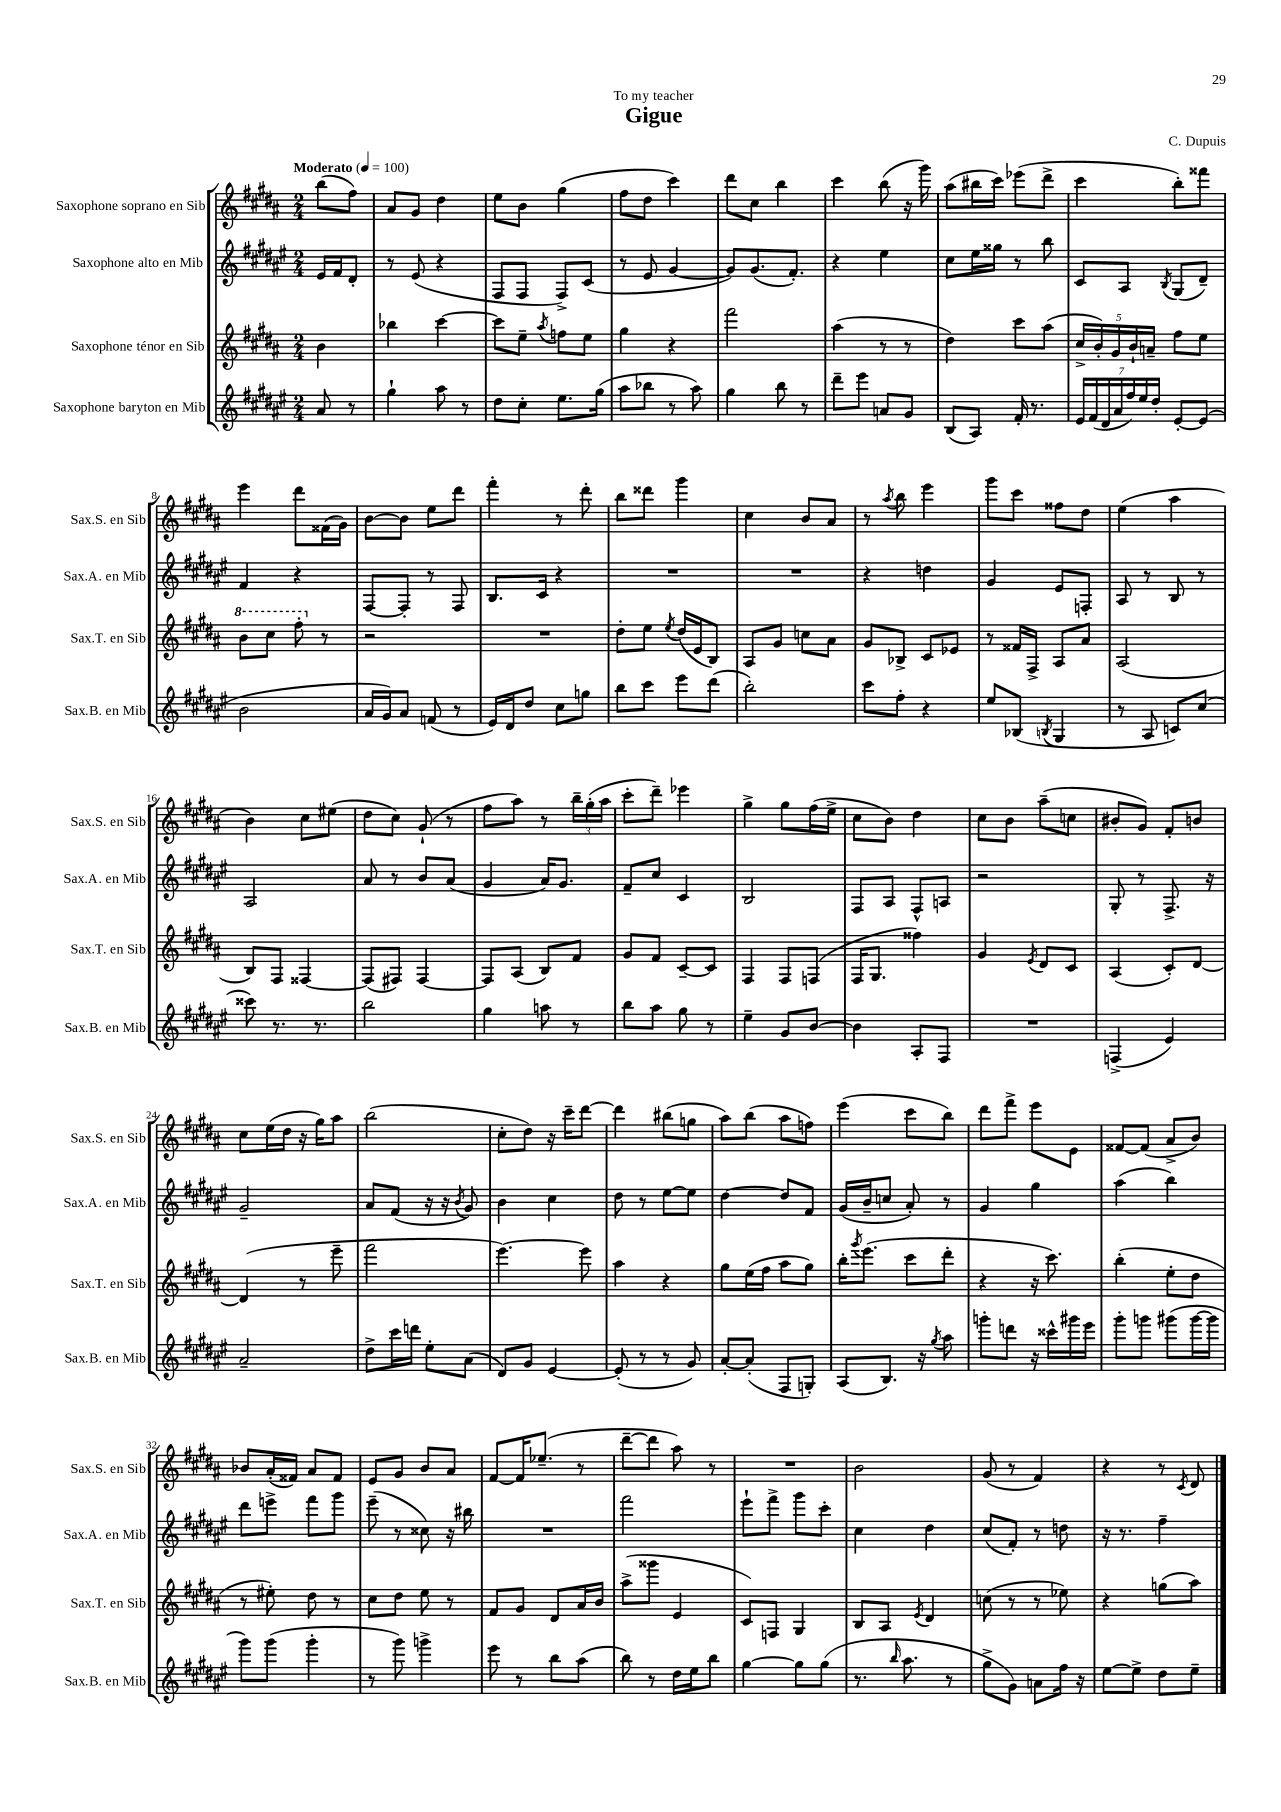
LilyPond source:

\header { title = "Gigue" composer = "C. Dupuis" dedication = "To my teacher" }
<<
\new StaffGroup <<
\new Staff = "s0" \with { instrumentName = "Saxophone soprano en Sib" shortInstrumentName = "Sax.S. en Sib" } {
    \clef treble \key b \major \numericTimeSignature \time 2/4 \partial 4 \tempo "Moderato" 4 = 100
    b''8( fis''8) |
    ais'8 gis'8 dis''4 |
    e''8 b'8 gis''4( |
    fis''8 dis''8 cis'''4) |
    dis'''8 cis''8 b''4 |
    cis'''4 b''8( r16 gis'''16) |
    ais''8( bis''16 cis'''16) ees'''8( dis'''8-> |
    cis'''4 b''8-.) fisis'''8 |
    e'''4 dis'''8 fisis'16( gis'16) |
    b'8~ b'8 e''8 dis'''8 |
    fis'''4-. r8 dis'''8-. |
    b''8 disis'''8 gis'''4 |
    cis''4 b'8 ais'8 |
    r8 \acciaccatura { ais''8 } b''8 e'''4 |
    gis'''8 cis'''8 fisis''8 dis''8 |
    e''4( ais''4 |
    b'4) cis''8 eis''8( |
    dis''8 cis''8) gis'8-!( r8 |
    fis''8 ais''8) r8 \tuplet 3/2 { b''16-- gis''16-.( ais''16 } |
    cis'''8-. dis'''8--) ees'''4 |
    gis''4-> gis''8 fis''16( e''16-> |
    cis''8 b'8) dis''4 |
    cis''8 b'8 ais''8--( c''8 |
    bis'8-. gis'8) fis'8-. b'8 |
    cis''8 e''16( dis''16 r16 gis''16) ais''8 |
    b''2( |
    cis''8-. dis''8) r16 cis'''16-- dis'''8~ |
    dis'''4 bis''8( g''8 |
    ais''8) b''8( ais''8 f''8) |
    e'''4( cis'''8 b''8) |
    dis'''8 fis'''8-> e'''8 e'8 |
    fisis'8~ fisis'8( ais'8-> b'8) |
    bes'8 ais'16-.( fisis'16) ais'8 fisis'8 |
    e'8 gis'8 b'8 ais'8 |
    fis'8~ fis'16 ees''8.--( r8 |
    dis'''8~-- dis'''8 ais''8) r8 |
    R2 |
    b'2 |
    gis'8( r8 fis'4) |
    r4 r8 \acciaccatura { cis'8 } dis'8 \bar "|." |
}
\new Staff = "s1" \with { instrumentName = "Saxophone alto en Mib" shortInstrumentName = "Sax.A. en Mib" } {
    \clef treble \key fis \major \numericTimeSignature \time 2/4 \partial 4
    eis'16 fis'16 dis'8-. |
    r8 eis'8( r4 |
    fis8 fis8 fis8->) cis'8( |
    r8 eis'8 gis'4~ |
    gis'8) gis'8.( fis'8.-.) |
    r4 eis''4 |
    cis''8 eis''16 gisis''16 r8 b''8 |
    cis'8 ais8 \acciaccatura { b8 } gis8( dis'8--) |
    fis'4 r4 |
    fis8~ fis8-. r8 fis8 |
    b8. cis'16 r4 |
    R2 |
    R2 |
    r4 d''4 |
    gis'4 eis'8 f8-. |
    ais8 r8 b8 r8 |
    ais2 |
    ais'8 r8 b'8 ais'8( |
    gis'4 ais'16) gis'8. |
    fis'8-- cis''8 cis'4 |
    b2 |
    fis8 ais8 fis8-^ a8 |
    r2 |
    gis8-. r8 fis8.-> r16 |
    gis'2-- |
    ais'8 fis'8( r16 r16 \acciaccatura { b'8 } gis'8) |
    b'4 cis''4 |
    dis''8 r8 eis''8~ eis''8 |
    dis''4~ dis''8 fis'8 |
    gis'16( b'16-- c''8 ais'8-.) r8 |
    gis'4 gis''4 |
    ais''4( b''4) |
    dis'''8 e'''8-> fis'''8 gis'''8 |
    eis'''8--( r8 cisis''8) r16 bis''16 |
    R2 |
    fis'''2 |
    eis'''8-! fis'''8-> gis'''8 cis'''8-. |
    cis''4 dis''4 |
    cis''8( fis'8-.) r8 d''8 |
    r16 r8. fis''4-- \bar "|." |
}
\new Staff = "s2" \with { instrumentName = "Saxophone ténor en Sib" shortInstrumentName = "Sax.T. en Sib" } {
    \clef treble \key b \major \numericTimeSignature \time 2/4 \partial 4
    b'4 |
    bes''4 cis'''4~ |
    cis'''8 e''8-- \acciaccatura { ais''8 } f''8 e''8 |
    gis''4 r4 |
    fis'''2 |
    ais''4( r8 r8 |
    dis''4) cis'''8 ais''8( |
    \tuplet 5/4 { cis''16-> b'16-.) gis'16 b'16-! a'16-- } fis''8 e''8 |
    \ottava #1 b''8 cis'''8 fis'''8-. \ottava #0 r8 |
    r2 |
    R2 |
    dis''8-. e''8 \acciaccatura { e''8 } dis''16( e'16 b8) |
    ais8 gis'8 c''8 ais'8 |
    gis'8 bes8-> cis'8 ees'8 |
    r8 fisis'16 fis16-> ais8 ais'8 |
    ais2( |
    b8) fis8 fisis4~ |
    fisis8( fis8) fis4~ |
    fis8 ais8( b8) fis'8 |
    gis'8 fis'8 cis'8~-- cis'8 |
    fis4 fis8 f8( |
    fis16 gis8. fisis''4) |
    gis'4 \acciaccatura { e'8 } dis'8 cis'8 |
    ais4( cis'8-.) dis'8~ |
    dis'4( r8 e'''8-- |
    fis'''2 |
    e'''4.~) e'''8 |
    ais''4 r4 |
    gis''8 e''16( fis''16 ais''8 gis''8) |
    b''16-. \acciaccatura { gis'''8 } e'''8.( cis'''8 dis'''8-. |
    r4 r16 cis'''8.) |
    b''4-.( e''8-. dis''8 |
    r8 eis''8-.) dis''8 r8 |
    cis''8 dis''8 e''8 r8 |
    fis'8 gis'8 dis'8 ais'16 b'16 |
    ais''8->( gisis'''8 e'4 |
    cis'8) f8 gis4 |
    b8 ais8 \acciaccatura { e'8 } dis'4 |
    c''8( r8 r8 ees''8) |
    r4 g''8( ais''8) \bar "|." |
}
\new Staff = "s3" \with { instrumentName = "Saxophone baryton en Mib" shortInstrumentName = "Sax.B. en Mib" } {
    \clef treble \key fis \major \numericTimeSignature \time 2/4 \partial 4
    ais'8 r8 |
    gis''4-! ais''8 r8 |
    dis''8 cis''8-. eis''8. gis''16( |
    ais''8 bes''8 r8 ais''8) |
    gis''4 b''8 r8 |
    dis'''8-- eis'''8 a'8 gis'8 |
    b8( ais8) fis'16-. r8. |
    \tuplet 7/4 { eis'16 fis'16( dis'16 ais'16 fis''16) eis''16 dis''16-. } eis'8~-. eis'8( |
    b'2 |
    ais'16 gis'16) ais'8 f'8( r8 |
    eis'16) dis'16 dis''8 cis''8 g''8 |
    b''8 cis'''8 eis'''8 dis'''8( |
    b''2-.) |
    cis'''8 fis''8-. r4 |
    eis''8 bes8( \acciaccatura { b8 } gis4 |
    r8 ais8 c'8) cis''8( |
    cisis'''8) r8. r8. |
    b''2 |
    gis''4 a''8 r8 |
    b''8 ais''8 gis''8 r8 |
    eis''4-- gis'8 b'8~ |
    b'4 ais8-. fis8 |
    R2 |
    f4->( eis'4) |
    ais'2-- |
    dis''8-> cis'''16 d'''16 eis''8-. ais'8( |
    dis'8) gis'8 eis'4~ |
    eis'8-.( r8 r8 gis'8) |
    ais'8~-. ais'8-.( fis8 g8-.) |
    ais8( b8.) r16 \acciaccatura { gis''8 } ais''8 |
    g'''8-. d'''8 r16 cisis'''16-^ gis'''16 eis'''16 |
    gis'''8-. g'''8 gis'''8( gis'''16~ gis'''16 |
    gis'''8) gis'''8( gis'''4-. |
    r8 gis'''8) g'''4-> |
    eis'''8 r8 b''8 ais''8( |
    b''8) r8 dis''16 eis''16 b''8 |
    gis''4~ gis''8 gis''8( |
    r8. \grace { b''16 } ais''8. r8 |
    gis''8-> gis'8) a'8 fis''16 r16 |
    eis''8~ eis''8-> dis''8 eis''8-- \bar "|." |
}
>>
>>
